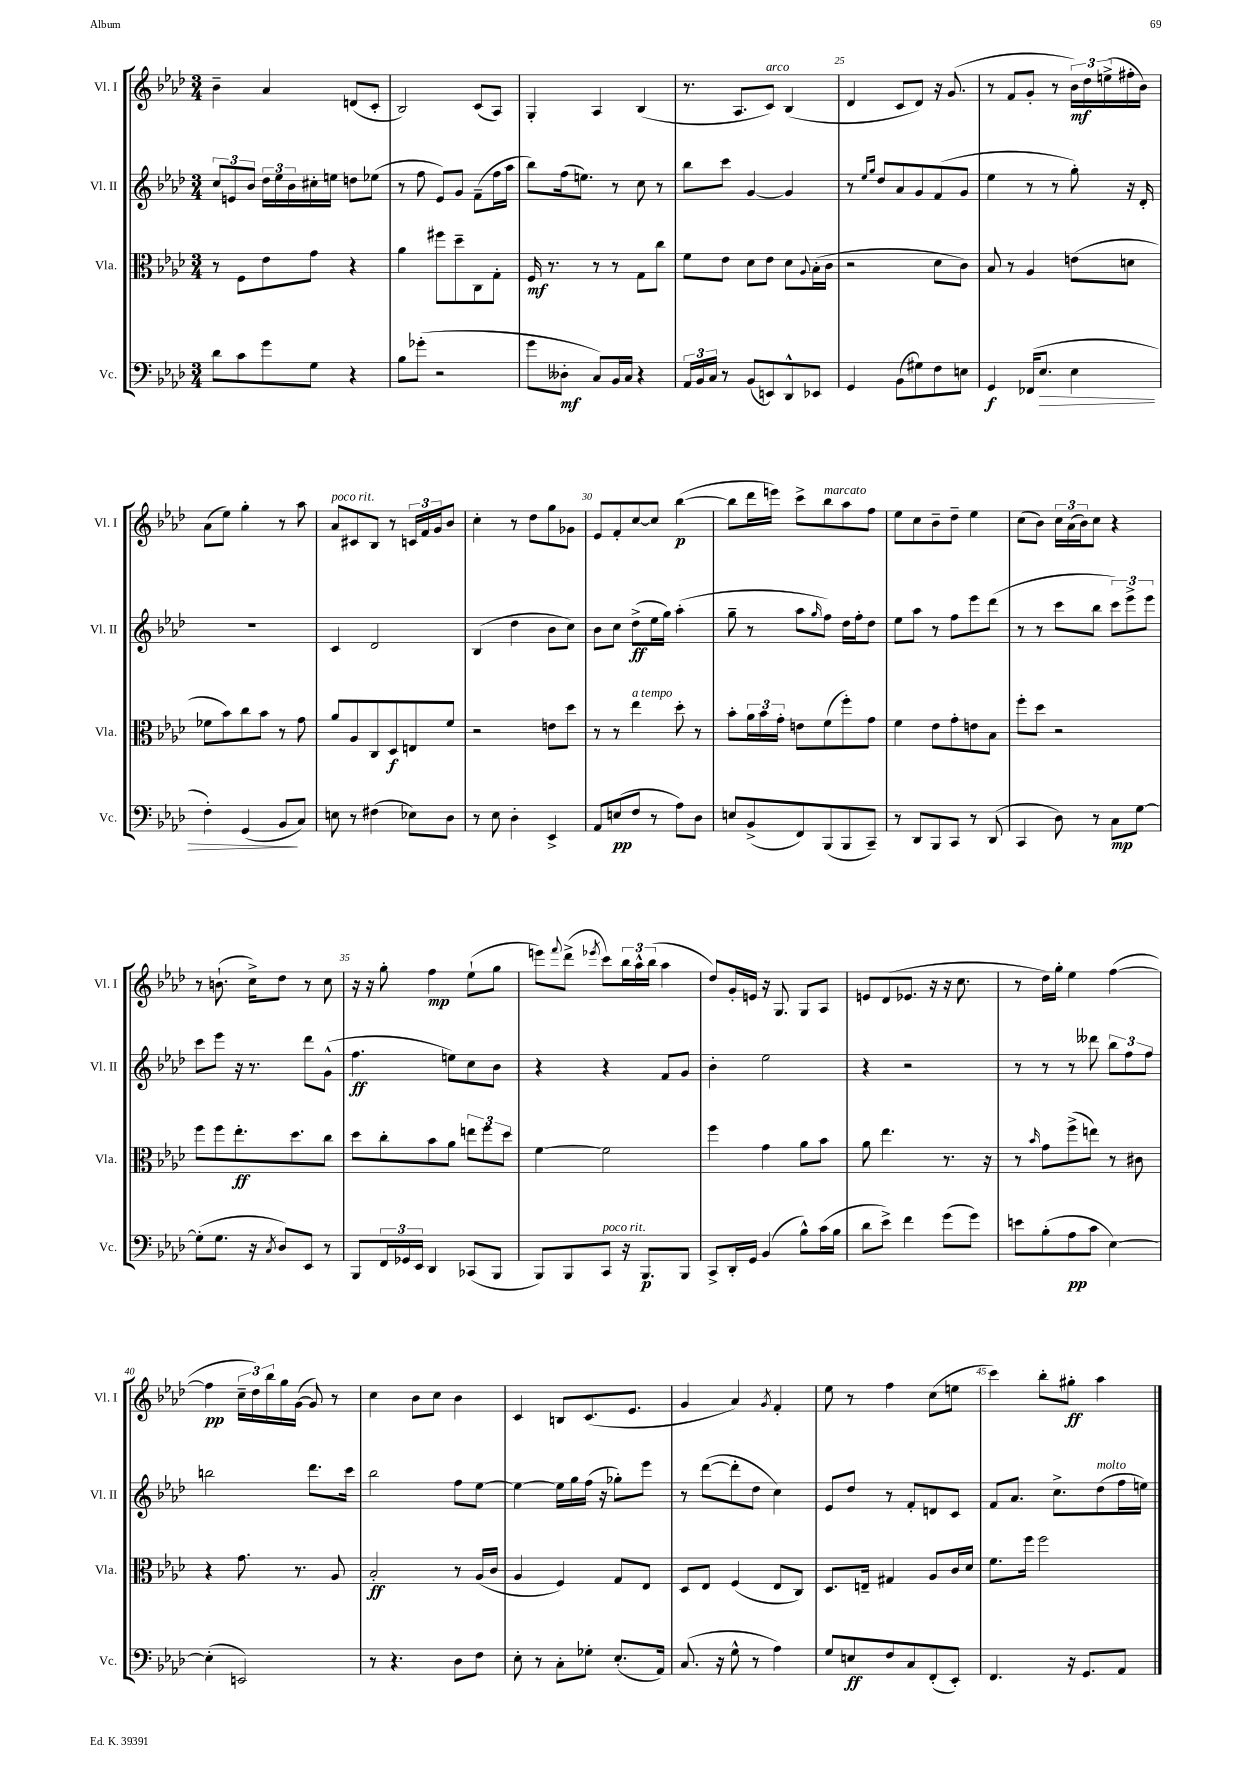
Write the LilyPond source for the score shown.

<<
\new StaffGroup <<
\new Staff = "s0" \with { instrumentName = "Vl. I" shortInstrumentName = "Vl. I" } {
    \clef treble \key aes \major \numericTimeSignature \time 3/4
    bes'4-- aes'4 d'8( c'8-. |
    bes2) c'8( aes8) |
    g4-. aes4 bes4( |
    r8. aes8. c'8^\markup { \italic "arco" }) bes4( |
    des'4 c'8 des'8) r16 g'8.( |
    r8 f'8 g'8-. r8 \tuplet 3/2 { bes'16\mf) des''16 e''16->( } fis''16-. bes'16) |
    aes'8( ees''8) g''4-. r8 aes''8 |
    aes'8^\markup { \italic "poco rit." } cis'8 bes8 r8 \tuplet 3/2 { c'16 f'16 g'16 } bes'8 |
    c''4-. r8 des''8 g''8 ges'8 |
    ees'8 f'8-. c''8~ c''8 bes''4~\p( |
    bes''8 des'''16 e'''16) c'''8-> bes''8^\markup { \italic "marcato" } aes''8 f''8 |
    ees''8 c''8 bes'8-- des''8-- ees''4 |
    c''8( bes'8) \tuplet 3/2 { c''16 aes'16( bes'16) } c''8 r4 |
    r8 b'8.-!( c''16->) des''8 r8 c''8 |
    r16 r16 g''8-. f''4\mp ees''8-!( g''8 |
    e'''8) \appoggiatura { f'''8 } des'''8->( \acciaccatura { ees'''8 } c'''8) \tuplet 3/2 { bes''16 aes''16-^ bes''16( } aes''4 |
    des''8) g'16-. e'16 r16 g8. g8 aes8 |
    e'8 des'8( ees'8. r16 r16 c''8. |
    r8 des''16) g''16-. ees''4 f''4~( |
    f''4\pp \tuplet 3/2 { c''16-- des''16) bes''16 } g''16 g'16~( g'8) r8 |
    c''4 bes'8 c''8 bes'4 |
    c'4 b8 c'8.( ees'8. |
    g'4 aes'4) \acciaccatura { g'8 } f'4-. |
    ees''8 r8 f''4 c''8( e''8 |
    c'''4) bes''8-. gis''8-.\ff aes''4 \bar "|." |
}
\new Staff = "s1" \with { instrumentName = "Vl. II" shortInstrumentName = "Vl. II" } {
    \clef treble \key aes \major \numericTimeSignature \time 3/4
    \tuplet 3/2 { c''8 e'8 bes'8 } \tuplet 3/2 { des''16 ees''16 bes'16 } cis''16-. e''16 d''8 ees''8( |
    r8 f''8 ees'8) g'8 f'8--( f''16 aes''16 |
    bes''8) f''16( e''8.) r8 c''8 r8 |
    bes''8 c'''8 g'4~ g'4 |
    r8 \grace { ees''16 g''16 } des''8 aes'8 g'8 f'8( g'8 |
    ees''4 r8 r8 g''8-.) r16 des'16-. |
    r2. |
    c'4 des'2 |
    bes4( des''4 bes'8 c''8) |
    bes'8 c''8 des''8->\ff( ees''16 g''16) aes''4-.( |
    g''8-- r8 aes''8 \grace { g''16 } f''8) des''16 f''16-. des''8 |
    ees''8 aes''8 r8 f''8 ees'''8 des'''8( |
    r8 r8 c'''8 bes''8 \tuplet 3/2 { c'''8) ees'''8-> ees'''8 } |
    c'''8 ees'''8 r16 r8. des'''8 g'8-^( |
    f''4.\ff e''8) c''8 bes'8 |
    r4 r4 f'8 g'8 |
    bes'4-. ees''2 |
    r4 r2 |
    r8 r8 r8 deses'''8 \tuplet 3/2 { bes''8 f''8 f''8 } |
    b''2 des'''8. c'''16 |
    bes''2 f''8 ees''8~ |
    ees''4~ ees''16 g''16 f''16( r16 ges''8-.) ees'''8 |
    r8 des'''8~( des'''8-. des''8 c''4) |
    ees'8 des''8 r8 f'8-. d'8 c'8 |
    f'8 aes'8. c''8.-> des''8^\markup { \italic "molto" }( f''16 e''16) \bar "|." |
}
\new Staff = "s2" \with { instrumentName = "Vla." shortInstrumentName = "Vla." } {
    \clef alto \key aes \major \numericTimeSignature \time 3/4
    r8 f8 ees'8 g'8 r4 |
    aes'4 fis''8 des''8-- c8 g8-. |
    f16\mf r8. r8 r8 g8 c''8 |
    f'8 ees'8 des'8 ees'8 des'8 \appoggiatura { aes8 } bes16-.( c'16 |
    r2 des'8 c'8) |
    bes8 r8 aes4 e'8( d'8 |
    fes'8 bes'8) c''8 bes'8 r8 g'8 |
    aes'8 aes8 c8 des8\f e8 f'8 |
    r2 e'8 des''8 |
    r8 r8 ees''4^\markup { \italic "a tempo" } des''8-. r8 |
    bes'8-. \tuplet 3/2 { aes'16 bes'16 g'16-. } e'8 f'8( f''8-.) g'8 |
    f'4 ees'8 g'8-. e'8 bes8 |
    f''8-. des''8 r2 |
    f''8 f''8 ees''8.-.\ff des''8. c''8 |
    des''8 c''8-. bes'8 aes'8 \tuplet 3/2 { e''8 f''8 des''8 } |
    f'4~ f'2 |
    f''4 g'4 aes'8 bes'8 |
    aes'8 ees''4. r8. r16 |
    r8 \grace { bes'16 } g'8 f''8->( e''8) r8 cis'8 |
    r4 g'8. r8. aes8 |
    bes2-.\ff r8 aes16( c'16 |
    aes4 f4) g8 ees8 |
    des8 ees8 f4( ees8 c8) |
    des8. e16-- gis4 aes8 c'16 des'16 |
    f'8. f''16 f''2 \bar "|." |
}
\new Staff = "s3" \with { instrumentName = "Vc." shortInstrumentName = "Vc." } {
    \clef bass \key aes \major \numericTimeSignature \time 3/4
    des'8 c'8 g'8 g8 r4 |
    bes8 ges'8-.( r2 |
    g'8 deses8-.\mf c8) bes,16 c16 r4 |
    \tuplet 3/2 { aes,16 bes,16 c16 } r8 bes,8( e,8) des,8-^ ees,8 |
    g,4 bes,8( gis8) f8 e8 |
    g,4\f fes,16( ees8.\> ees4 |
    f4-.) g,4( bes,8\! c8) |
    e8 r8 fis4( ees8) des8 |
    r8 ees8 des4-. ees,4-> |
    aes,8 e8\pp( f8 r8 aes8) des8 |
    e8 bes,8->( f,8) bes,,8( bes,,8 c,8--) |
    r8 des,8 bes,,8 c,8 r8 des,8( |
    c,4 des8) r8 c8\mp g8~ |
    g8-.( g8. r16 \acciaccatura { c8 } des8) ees,8 r8 |
    bes,,8 \tuplet 3/2 { f,16 ges,16 ees,16 } des,4 ces,8( bes,,8 |
    bes,,8) bes,,8 c,8^\markup { \italic "poco rit." } r16 bes,,8.\p bes,,8 |
    c,8-> des,16-. g,16 bes,4( bes8-^) c'16( bes16 |
    des'8 ees'8->) f'4 g'8( g'8) |
    e'8 bes8-.( aes8\pp c'8 ees4~) |
    ees4-.( e,2) |
    r8 r4. des8 f8 |
    ees8-. r8 c8-. ges8-. ees8.-.( aes,16) |
    c8.( r16 g8-^ r8 aes4) |
    g8 e8\ff f8 c8 f,8-.( ees,8-.) |
    f,4. r16 g,8. aes,8 \bar "|." |
}
>>
>>
\layout { \context { \Score currentBarNumber = #21 \override BarNumber.break-visibility = ##(#f #t #t) barNumberVisibility = #(every-nth-bar-number-visible 5) } }
